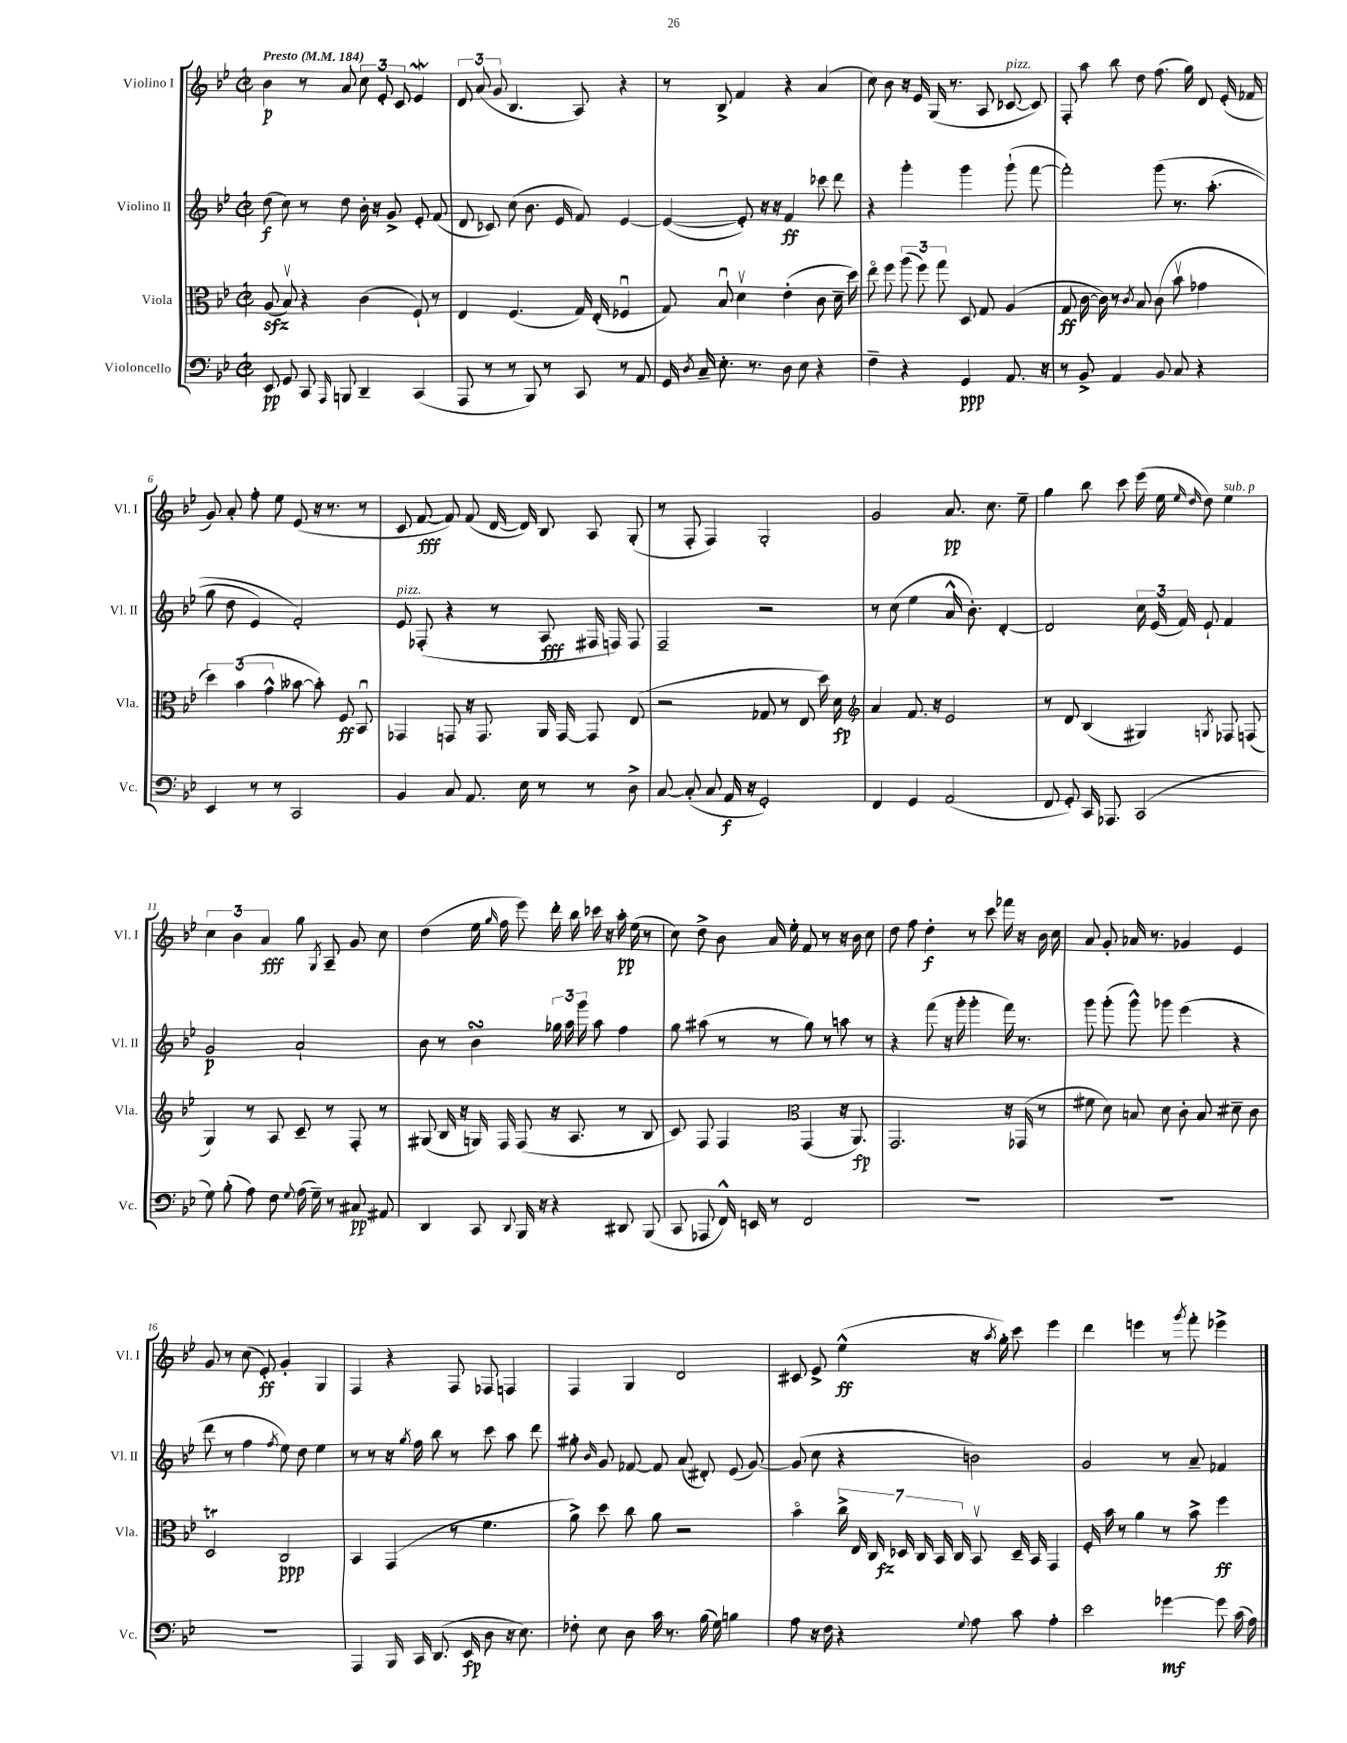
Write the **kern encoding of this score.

**kern	**dynam	**kern	**dynam	**kern	**dynam	**kern	**dynam
*part4	*part4	*part3	*part3	*part2	*part2	*part1	*part1
*staff4	*staff4	*staff3	*staff3	*staff2	*staff2	*staff1	*staff1
*I"Violoncello	*	*I"Viola	*	*I"Violino II	*	*I"Violino I	*
*I'Vc.	*	*I'Vla.	*	*I'Vl. II	*	*I'Vl. I	*
*clefF4	*	*clefC3	*	*clefG2	*	*clefG2	*
*k[b-e-]	*	*k[b-e-]	*	*k[b-e-]	*	*k[b-e-]	*
*M2/2	*	*M2/2	*	*M2/2	*	*M2/2	*
*met(c|)	*	*met(c|)	*	*met(c|)	*	*met(c|)	*
*MM184	*	*MM184	*	*MM184	*	*MM184	*
=1	=1	=1	=1	=1	=1	=1	=1
!	!	!	!	!	!	!LO:TX:a:B:t=Presto	!
8EE-/	pp	(8Azz/	.	(8dd\	f	4b-\	p
8GG/	.	8B-v/)	.	8cc\)	.	.	.
8CC/	.	4r	.	8r	.	8r	.
16qqAAA/	.	.	.	.	.	.	.
8BBBn/	.	.	.	8dd\	.	8a/	.
4DD~/	.	(4c\	.	16b-'\	.	12cc\	.
.	.	.	.	16r	.	.	.
.	.	.	.	.	.	12e-'/	.
.	.	.	.	8g^/	.	.	.
.	.	.	.	.	.	12c/	.
(4CC/	.	8F`/)	.	8e-'/	.	4e-w/	.
.	.	8r	.	(8f/	.	.	.
=2	=2	=2	=2	=2	=2	=2	=2
8AAA/	.	4E-/	.	8d/	.	12d/	.
.	.	.	.	.	.	(12a/	.
8r	.	.	.	8c-X/)	.	.	.
.	.	.	.	.	.	12g/	.
8r	.	(4.F/	.	(8cc\	.	4.B-/	.
8BBB-/)	.	.	.	8.b-\	.	.	.
8r	.	.	.	.	.	.	.
.	.	.	.	16e-/	.	.	.
8CC/	.	16G/)	.	8f/)	.	8A/)	.
.	.	(16E-'/	.	.	.	.	.
8r	.	4F-Xu/	.	[4e-/	.	4r	.
8AA/	.	.	.	.	.	.	.
=3	=3	=3	=3	=3	=3	=3	=3
16GG/	.	8G/)	.	(4e-/_	.	8r	.
8qD/	.	.	.	.	.	.	.
16C~/	.	.	.	.	.	.	.
8.E-'\	.	8B-u/	.	.	.	8B-^/	.
.	.	4dv\	.	8e-'/])	.	4f/	.
8.r	.	.	.	.	.	.	.
.	.	.	.	16r	.	.	.
.	.	.	.	16r	.	.	.
8D\	.	(4e-'\	.	4f/	ff	4r	.
8E-\	.	.	.	.	.	.	.
4r	.	8c\	.	8ccc-X\	.	(4a/	.
.	.	16d~\	.	8ddd\	.	.	.
.	.	16dd\)	.	.	.	.	.
=4	=4	=4	=4	=4	=4	=4	=4
4F~\	.	8ee-\	.	4r	.	8cc\)	.
.	.	8ff\	.	.	.	8b-\	.
4r	.	(12aa\	.	4ggg'\	.	16r	.
.	.	.	.	.	.	16e-/	.
.	.	12ff\)	.	.	.	.	.
.	.	.	.	.	.	(16G/	.
.	.	12gg\	.	.	.	.	.
.	.	.	.	.	.	8.r	.
4GG/	ppp	8D/	.	4ggg\	.	.	.
.	.	8G/	.	.	.	8A/	.
!	!	!	!	!	!	!LO:TX:a:i:t=pizz.	!
8.AA/	.	(4A/	.	(8ggg`\	.	[8c-X/	.
.	.	.	.	[8fff\	.	8c-/])	.
16r	.	.	.	.	.	.	.
=5	=5	=5	=5	=5	=5	=5	=5
8r	.	8G/	ff	2fff'\])	.	8F'/	.
8BB-^/	.	[16c\	.	.	.	8aa\	.
.	.	16c\])	.	.	.	.	.
4AA/	.	8r	.	.	.	8bb-\	.
.	.	8qc/	.	.	.	.	.
.	.	8B-/	.	.	.	8dd\	.
8BB-/	.	(8c\	.	(8ggg\	.	(8.ff\	.
8C/	.	8b-v\	.	8.r	.	.	.
.	.	.	.	.	.	16gg\)	.
4r	.	4g-X\	.	.	.	8d/	.
.	.	.	.	(8.aa'\	.	.	.
.	.	.	.	.	.	(16e-'/	.
.	.	.	.	.	.	16f-X/	.
!!LO:LB:g=z
=6	=6	=6	=6	=6	=6	=6	=6
4EE-/	.	6dd\)	.	8gg\	.	8g/)	.
.	.	.	.	8dd\	.	8a'/	.
.	.	(6b-\	.	.	.	.	.
8r	.	.	.	4e-/)	.	8ff'\	.
.	.	6g^^\	.	.	.	.	.
8r	.	.	.	.	.	8ee-\	.
2CC/	.	[8b--X\	.	2f'/)	.	(8e-/	.
.	.	8b--'\])	.	.	.	16r	.
.	.	.	.	.	.	8.r	.
.	.	8F/	ff	.	.	.	.
.	.	8BB-u/	.	.	.	8r	.
=7	=7	=7	=7	=7	=7	=7	=7
!	!	!	!	!LO:TX:a:i:t=pizz.	!	!	!
4BB-/	.	4GG-X/	.	8e-/	.	8c/	.
.	.	.	.	(8F-X'/	.	[8f/	fff
8C/	.	8GGn/	.	4r	.	8f/])	.
8.AA/	.	16r	.	.	.	(8f/	.
.	.	8.GG/	.	.	.	.	.
.	.	.	.	8r	.	[16d/	.
16E-\	.	.	.	.	.	16d/])	.
8r	.	16AA/	.	8A/	fff	8B-/	.
.	.	[16GG/	.	.	.	.	.
8r	.	8GG/]	.	16F#X/	.	8A/	.
.	.	.	.	16Fn/)	.	.	.
8D^\	.	(8E-/	.	8F/	.	(8G'/	.
=8	=8	=8	=8	=8	=8	=8	=8
[8C/	.	2r	.	2F~/	.	8r	.
(8C'/]	.	.	.	.	.	8F'/	.
8C/	.	.	.	.	.	4F/)	.
16AA/	f	.	.	.	.	.	.
16r	.	.	.	.	.	.	.
2GG'/)	.	8G-X/	.	2r	.	2G'/	.
.	.	8r	.	.	.	.	.
.	.	8E-/	.	.	.	.	.
.	.	16dd\)	.	.	.	.	.
.	.	16d\	fp	.	.	.	.
=9	=9	=9	=9	=9	=9	=9	=9
*	*	*clefG2	*	*	*	*	*
4FF/	.	4a/	.	8r	.	2g/	.
.	.	.	.	(8cc\	.	.	.
4GG/	.	8.f/	.	4ee-\	.	.	.
.	.	16r	.	.	.	.	.
(2AA/	.	2e-/	.	16a^^/	.	8.a/	pp
.	.	.	.	8.b-'\)	.	.	.
.	.	.	.	.	.	8.cc\	.
.	.	.	.	[4d'/	.	.	.
.	.	.	.	.	.	8ee-~\	.
=10	=10	=10	=10	=10	=10	=10	=10
8FF/	.	8r	.	2d/]	.	4gg\	.
8GG'/)	.	8d/	.	.	.	.	.
16CC/	.	(4B-/	.	.	.	8bb-\	.
8.AAA-X/	.	.	.	.	.	.	.
.	.	.	.	.	.	8ccc\	.
(2CC/	.	4G#X/)	.	24cc\	.	(16eee-\	.
.	.	.	.	(24e-/	.	.	.
.	.	.	.	.	.	16ee-\	.
.	.	.	.	24f/)	.	.	.
.	.	.	.	.	.	16qqee-/	.
.	.	.	.	.	.	16qqdd/	.
.	.	.	.	8e-`/	.	8dd\)	.
.	.	8qGn/	.	.	.	.	.
!	!	!	!	!	!	!LO:TX:a:i:t=sub. p	!
.	.	8F-X/	.	4f/	.	4ee-\	.
.	.	(8Fn/	.	.	.	.	.
!!LO:LB:g=z
=11	=11	=11	=11	=11	=11	=11	=11
8G\)	.	4G/)	.	2g/	p	6cc\	.
(8B-'\	.	.	.	.	.	.	.
.	.	.	.	.	.	6b-\	.
8A\)	.	8r	.	.	.	.	.
.	.	.	.	.	.	6a/	fff
8F\	.	8A/	.	.	.	.	.
8qqG/	.	.	.	.	.	.	.
(16A\	.	8c~/	.	2a`/	.	8gg\	.
16G~\)	.	.	.	.	.	.	.
.	.	.	.	.	.	8qG/	.
8r	.	8r	.	.	.	8A~/	.
8C#X/	pp	8F'/	.	.	.	8g/	.
8AA#X/	.	8r	.	.	.	8cc\	.
=12	=12	=12	=12	=12	=12	=12	=12
4DD/	.	(8G#X/	.	8b-\	.	(4dd\	.
.	.	16B-/	.	8r	.	.	.
.	.	16r	.	.	.	.	.
8CC/	.	16Gn/)	.	4b-sSSs\	.	16ee-\	.
.	.	.	.	.	.	16qqgg/	.
.	.	16F/	.	.	.	16ff\	.
8qqDD/	.	.	.	.	.	.	.
16BBB-/	.	(8F/	.	.	.	8eee-\)	.
16r	.	.	.	.	.	.	.
4r	.	16r	.	24gg-X\	.	16ddd'\	.
.	.	.	.	24aa\	.	.	.
.	.	8.A/	.	.	.	16bb-\	.
.	.	.	.	24ggg\	.	.	.
.	.	.	.	8aa\	.	16ccc-X\	.
.	.	.	.	.	.	16r	.
8DD#X/	.	8r	.	4ff\	.	16aa'\	pp
.	.	.	.	.	.	(16ee-\	.
(8BBB-/	.	8B-/	.	.	.	8r	.
=13	=13	=13	=13	=13	=13	=13	=13
8CC/	.	8c/)	.	8gg\	.	8cc\)	.
8AAA-X/	.	8F/	.	(8aa#X\	.	8dd^\	.
16FF^^/)	.	4F/	.	8r	.	8b-\	.
16EEn/	.	.	.	.	.	.	.
8r	.	.	.	8r	.	16a/	.
.	.	.	.	.	.	16ee-'\	.
*	*	*clefC3	*	*	*	*	*
2FF/	.	(4GG/	.	8gg\)	.	8f/	.
.	.	.	.	8r	.	8r	.
.	.	16r	.	8aan\	.	16r	.
.	.	8.AA/)	fp	.	.	16b-\	.
.	.	.	.	8r	.	8cc\	.
=14	=14	=14	=14	=14	=14	=14	=14
1r	.	2.GG/	.	4r	.	8dd\	.
.	.	.	.	.	.	8ff\	.
.	.	.	.	(8fff\	.	4dd'\	f
.	.	.	.	16r	.	.	.
.	.	.	.	16ggg'\	.	.	.
.	.	.	.	4ggg'\	.	8r	.
.	.	.	.	.	.	8ccc\	.
.	.	16r	.	16fff\)	.	16fff-X\	.
.	.	(16GG-X/	.	8.r	.	16r	.
.	.	8r	.	.	.	16b-\	.
.	.	.	.	.	.	16cc\	.
=15	=15	=15	=15	=15	=15	=15	=15
1r	.	8f#X\	.	8ggg\	.	8a/	.
.	.	8d\)	.	(8ggg'\	.	8g'/	.
.	.	8Bn/	.	8ggg^^\)	.	16a-X/	.
.	.	.	.	.	.	8.r	.
.	.	8d\	.	8ggg-X\	.	.	.
.	.	8c'\	.	(4eee-\	.	4g-X/	.
.	.	8B/	.	.	.	.	.
.	.	8d#X~\	.	4r	.	4e-/	.
.	.	8c\	.	.	.	.	.
!!LO:LB:g=z
=16	=16	=16	=16	=16	=16	=16	=16
1r	.	2Dt/	.	8ddd\	.	8g/	.
.	.	.	.	8r	.	8r	.
.	.	.	.	4ff\	.	(8cc\	.
.	.	.	.	.	.	8e-'/)	ff
.	.	.	.	8qff/	.	.	.
.	.	2C/	ppp	8ee-\)	.	4g'/	.
.	.	.	.	8dd\	.	.	.
.	.	.	.	4ee-\	.	4G/	.
=17	=17	=17	=17	=17	=17	=17	=17
4AAA/	.	4BB-/	.	8r	.	4F/	.
.	.	.	.	8r	.	.	.
16BBB-/	.	(4GG/	.	16r	.	4r	.
.	.	.	.	8qgg/	.	.	.
16CC/	.	.	.	16ff\	.	.	.
(8.DD/	.	.	.	8bb-\	.	.	.
.	.	8r	.	8r	.	8F/	.
16EE-/	fp	.	.	.	.	.	.
8D\	.	4.f\	.	8ccc\	.	8F-X/	.
16r	.	.	.	8aa\	.	4Fn/	.
8.E-\)	.	.	.	.	.	.	.
.	.	.	.	8ddd\	.	.	.
=18	=18	=18	=18	=18	=18	=18	=18
8F-X'\	.	8a^\)	.	8gg#X'\	.	4F/	.
.	.	.	.	16qqb-/	.	.	.
8E-\	.	8dd\	.	8g/	.	.	.
8D\	.	8cc\	.	[8f-X/	.	4G/	.
16c\	.	8a\	.	8f-/]	.	.	.
8.r	.	.	.	.	.	.	.
.	.	2r	.	(8a/	.	2d/	.
(16B-\	.	.	.	8d#X'/)	.	.	.
16G\)	.	.	.	.	.	.	.
4Bn\	.	.	.	(8e-/	.	.	.
.	.	.	.	[8g/)	.	.	.
=19	=19	=19	=19	=19	=19	=19	=19
8A\	.	4b-\	.	(8g/]	.	8c#X/	.
16r	.	.	.	8cc\	.	8e-^/	.
16F\	.	.	.	.	.	.	.
4r	.	28cc^\	.	4r	.	(4ee-^^\	ff
.	.	28E-/	.	.	.	.	.
.	.	28C/	.	.	.	.	.
.	.	28D-X/	fz	.	.	.	.
.	.	28C/	.	.	.	.	.
.	.	28BB-/	.	.	.	.	.
.	.	28C/	.	.	.	.	.
8qqG/	.	.	.	.	.	.	.
8A\	.	8BB-v/	.	2bn\)	.	16r	.
.	.	.	.	.	.	8qaa/	.
.	.	.	.	.	.	16gg'\)	.
8c\	.	16D-~/	.	.	.	8ccc\	.
.	.	16BB-/	.	.	.	.	.
4A'\	.	4GG/	.	.	.	4eee-\	.
=20	=20	=20	=20	=20	=20	=20	=20
2e-\	.	16F'/	.	2g/	.	4ddd\	.
.	.	16b-\	.	.	.	.	.
.	.	8r	.	.	.	.	.
.	.	4a\	.	.	.	4eeen\	.
[4g-X\	mf	8r	.	8r	.	8r	.
.	.	.	.	.	.	8qggg/	.
.	.	8b-^\	.	8a~/	.	8fff'\	.
8g-\]	.	4ff\	ff	4f-X/	.	4eee-X^\	.
(16c\	.	.	.	.	.	.	.
16A\)	.	.	.	.	.	.	.
==	==	==	==	==	==	==	==
*-	*-	*-	*-	*-	*-	*-	*-
